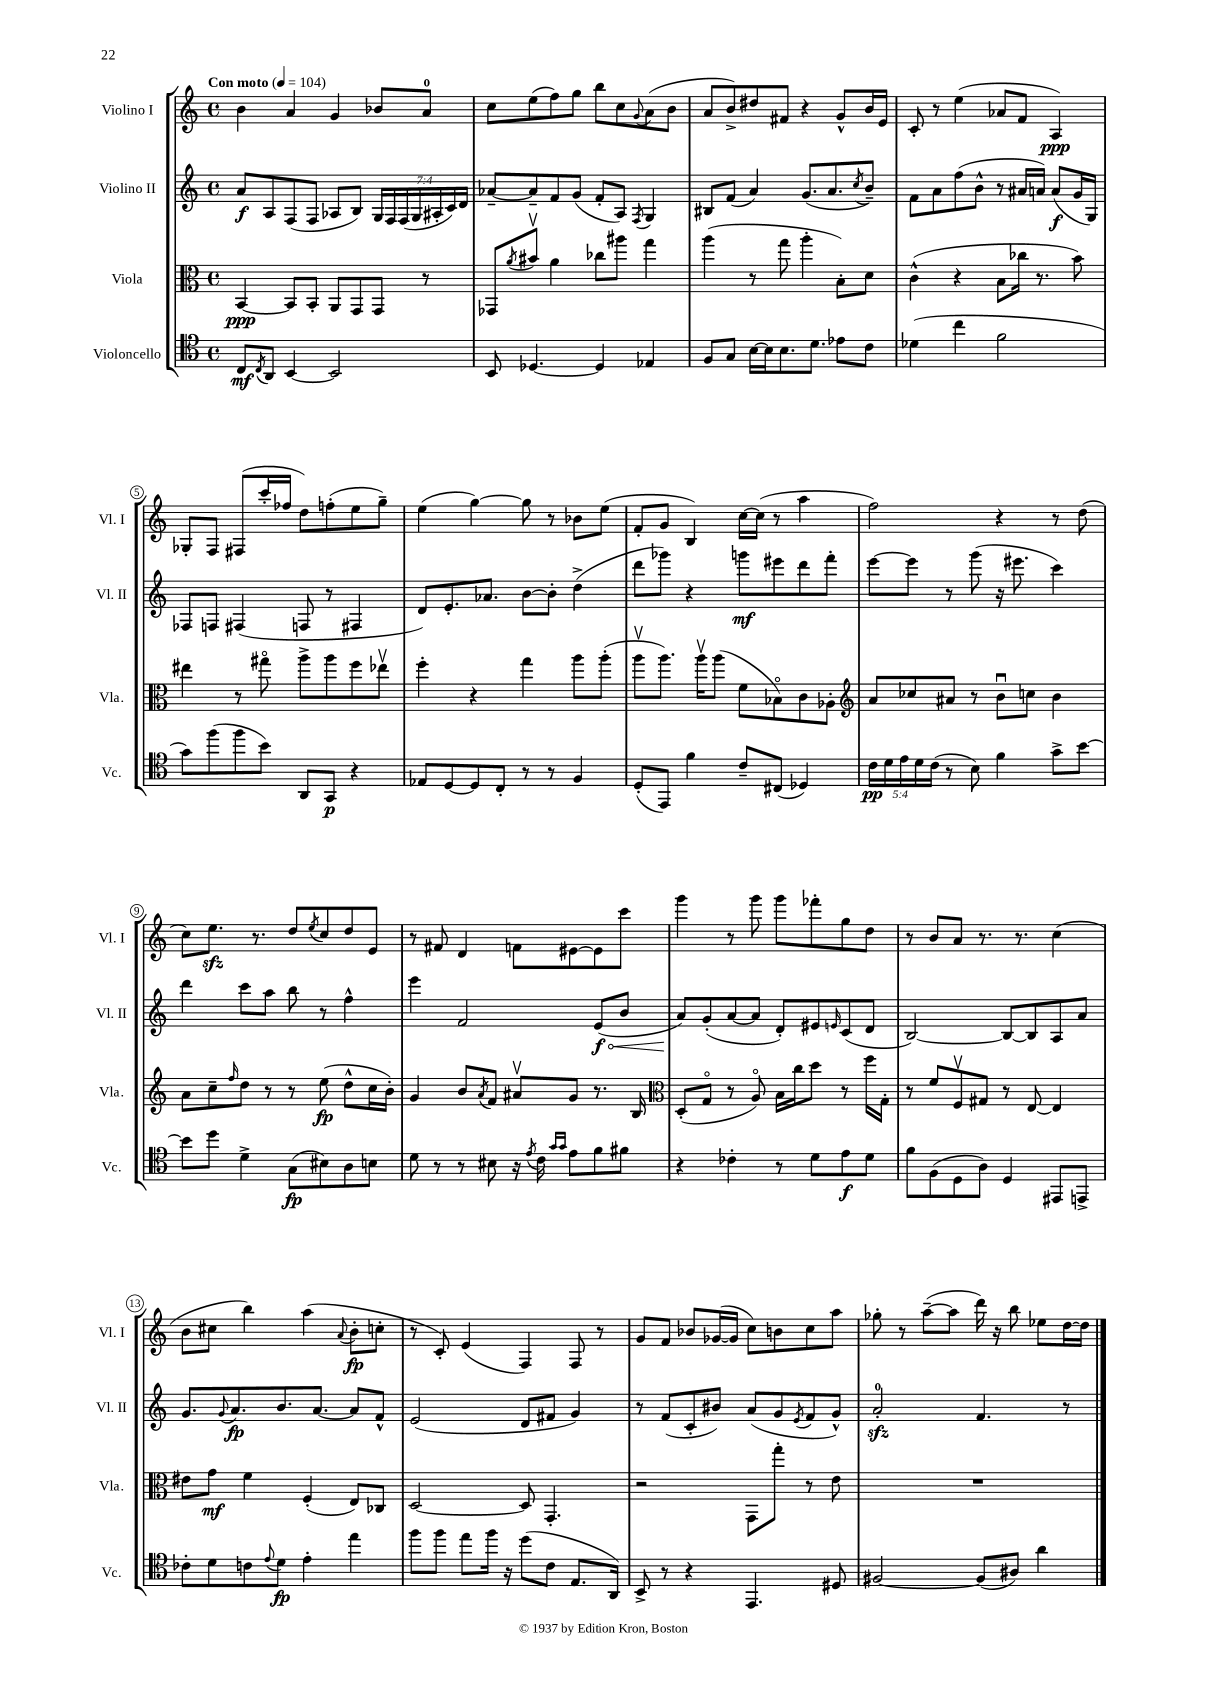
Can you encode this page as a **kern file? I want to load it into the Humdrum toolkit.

**kern	**kern	**kern	**kern
*staff4	*staff3	*staff2	*staff1
*clefC4	*clefC3	*clefG2	*clefG2
*k[]	*k[]	*k[]	*k[]
*M4/4	*M4/4	*M4/4	*M4/4
*met(c)	*met(c)	*met(c)	*met(c)
*MM104	*MM104	*MM104	*MM104
8C	[4BB	8a	4b
8qC	.	.	.
8AA	.	8A	.
[4BB	8BB]	(8F	4a
.	8BB'	8F	.
2BB]	8AA	8A-	4g
.	8GG	8B)	.
.	8GG	28G	8b-
.	.	28F	.
.	.	(28F	.
.	.	28G	.
.	8r	.	8a
.	.	28A#'	.
.	.	28c)	.
.	.	28d	.
=	=	=	=
8BB	8GG-	[8a-~	8cc
.	8qa	.	.
[4.D-	8b#v	8a-~]	(8ee
.	4a	8f	8ff)
.	.	(8g	8gg
4D-]	8cc-	8f'	8bb
.	8aa#	8A)	8cc
.	.	8qF	8qqg
4E-	4gg	4G	(8a
.	.	.	8b
=	=	=	=
8F	(4aa	8B#	8a
8G	.	(8f	8b^)
[16B	8r	4a)	8dd#
16B]	.	.	.
8.B	8gg	.	8f#
.	4aa'	(8.g	4r
8.d	.	.	.
.	.	8.a	.
8e-	8B')	.	8g^^
.	.	8qcc	.
8c	8d	8b~)	16b
.	.	.	16e
=	=	=	=
(4d-	(4c^^	8f	8c'
.	.	8a	8r
4cc	4r	(8ff	(4ee
.	.	8b^^	.
2f	8B	8r	8a-
.	16cc-	16a#	8f
.	8.r	16a)	.
.	.	(8a	4A)
.	8b)	16g	.
.	.	16G)	.
=	=	=	=
8g)	4ee#	8F-	8G-'
(8ff	.	8F	8F
8ff	8r	(4F#	(8F#
8b)	8gg#o	.	16ccc'
.	.	.	16ff-
8AA	8aa^	8F	8dd)
8GG	8aa	8r	(8ff'
4r	8ff	4F#	8ee
.	8ee-v	.	8gg~)
=	=	=	=
8E-	4ff'	8d)	(4ee
[8D	.	8.e'	.
8D]	4r	.	[4gg)
.	.	8.a-	.
8C'	.	.	.
8r	4gg	[8b	8gg]
8r	.	8b']	8r
4F	8aa	(4dd^	8b-
.	(8aa'	.	(8ee
=	=	=	=
(8D'	8aav	8ddd	8f'
8EE)	8.aa)	8ggg-)	8g
4f	.	4r	4B)
.	16aav	.	.
.	(8aa	.	.
8c~	8f	8ggg	[16cc
.	.	.	(16cc]
(8C#	8B-o)	8eee#	8r
4D-)	8c	8ddd	4aa
.	8A-'	8fff'	.
=	=	=	=
*	*clefG2	*	*
20c	8a	[8eee	2ff)
20d	.	.	.
20e	.	.	.
.	8cc-	8eee]	.
20d	.	.	.
(20c	.	.	.
8r	8a#	8r	.
8B)	8r	(8ggg	.
4f	8bu	16r	4r
.	.	8.eee#	.
.	8cc	.	.
8g^	4b	4ccc)	8r
[8b	.	.	(8dd
=	=	=	=
8b]	8a	4ddd	8cc)
8dd	8cc~	.	8.ee
.	16qqff	.	.
4d^	8dd	8ccc	.
.	.	.	8.r
.	8r	8aa	.
(8G	8r	8bb	8dd
.	.	.	8qee
8B#)	(8ee	8r	8cc
8A	8dd^^	4ff^^	8dd
8B	16cc	.	8e
.	16b')	.	.
=	=	=	=
8d	4g	4eee	8r
8r	.	.	8f#
8r	8b	2f	4d
.	8qa	.	.
8B#	8f	.	.
16r	8a#v	.	8f
8qe	.	.	.
16c	.	.	.
16qqg	.	.	.
16qqg	.	.	.
8e	8g	.	[8e#
8f	8.r	(8e	8e#]
8f#	.	8b	8ccc
.	16B	.	.
=	=	=	=
*	*clefC3	*	*
4r	(8D'	8a)	4ggg
.	8Go	(8g'	.
4c-'	8r	[8a	8r
.	8Ao)	8a]	8ggg
8r	16B	8d')	8ggg
.	16cc	.	.
8d	8dd	8e#	8fff-'
.	.	16qqe	.
8e	8r	(8c	8gg
8d	16ff	8d	8dd
.	16G'	.	.
=	=	=	=
8f	8r	[2B)	8r
(8F	8f	.	8b
8D	8Fv	.	8a
8A)	8G#	.	8.r
4D	8r	8B_	.
.	.	.	8.r
.	[8E	8B]	.
8EE#	4E]	8A	(4cc
8EE^	.	8a	.
=	=	=	=
8c-'	8e#	8.g	8b
8d	8g	.	8cc#
.	.	8qqg	.
.	.	8.a	.
8c	4f	.	4bb)
8qqe	.	.	.
8d	.	8.b	.
4e'	(4F'	.	(4aa
.	.	[8.a	.
.	.	.	8qqa
4ee	8E)	8a]	8b'
.	8C-	8f^^	8cc'
=	=	=	=
8ff	[2D	(2e	8r
8ff	.	.	8c')
8ee	.	.	(4e
16ff	.	.	.
16r	.	.	.
(8dd	8D]	8d	4F)
8c	4.GG'	8f#	.
8.E	.	4g)	8F
.	.	.	8r
16AA)	.	.	.
=	=	=	=
8BB^	2r	8r	8g
8r	.	(8f	8f
4r	.	8c'	8b-
.	.	8b#)	([16g-
.	.	.	16g-]
4.EE	8GG	(8a	8cc)
.	8gg'	8g	8b
.	.	8qe	.
.	8r	8f	8cc
8D#	8e	8g^^)	8aa
=	=	=	=
[2F#	1r	2a'	8gg-'
.	.	.	8r
.	.	.	([8aa~
.	.	.	8aa]
(8F#]	.	4.f	16ddd)
.	.	.	16r
8A#)	.	.	8bb
4a	.	.	8ee-
.	.	8r	[16dd
.	.	.	16dd]
==	==	==	==
*-	*-	*-	*-
